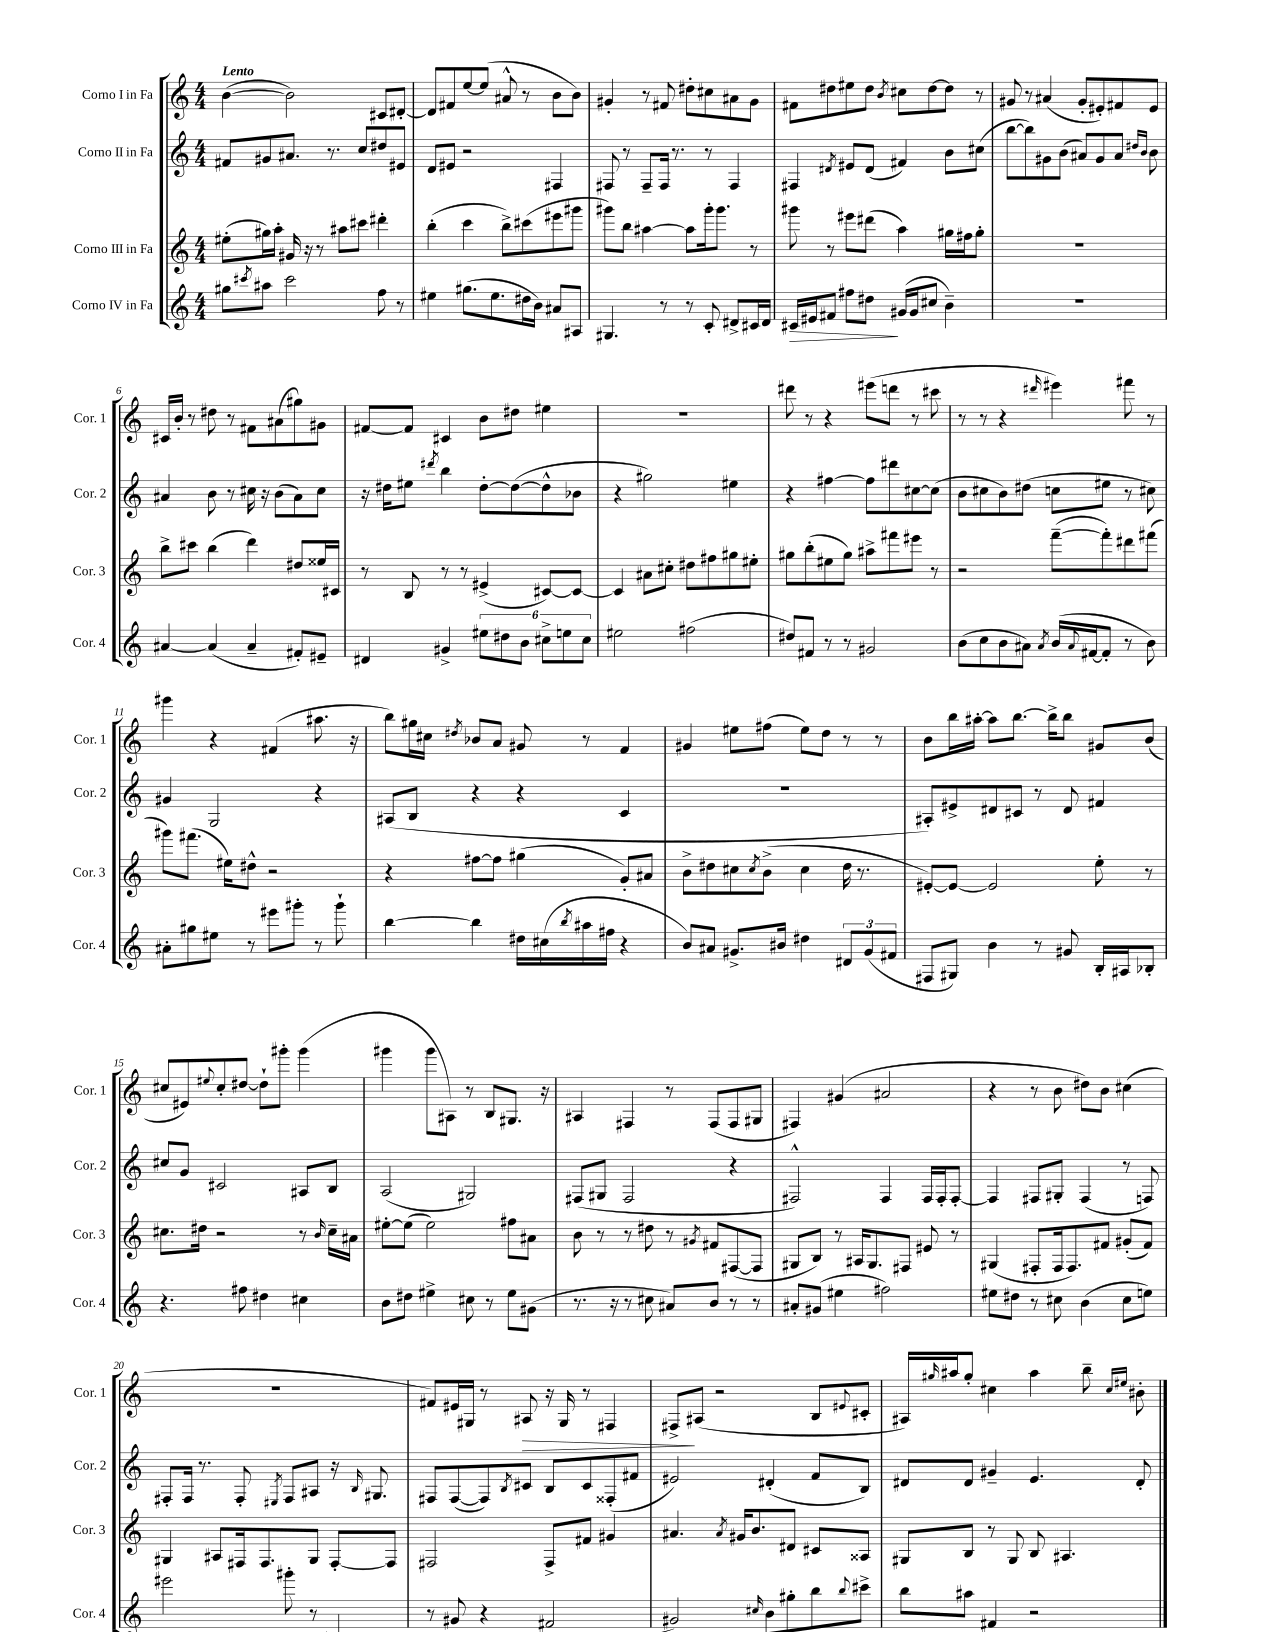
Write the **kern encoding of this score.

**kern	**dynam	**kern	**kern	**kern	**dynam
*part4	*part4	*part3	*part2	*part1	*part1
*staff4	*staff4	*staff3	*staff2	*staff1	*staff1
*I"Corno IV in Fa	*	*I"Corno III in Fa	*I"Corno II in Fa	*I"Corno I in Fa	*
*I'Cor. 4	*	*I'Cor. 3	*I'Cor. 2	*I'Cor. 1	*
*clefG2	*	*clefG2	*clefG2	*clefG2	*
*k[]	*	*k[]	*k[]	*k[]	*
*M4/4	*	*M4/4	*M4/4	*M4/4	*
=1	=1	=1	=1	=1	=1
!	!	!	!	!LO:TX:a:B:t=Lento	!
8gg#X\L	.	(8ee#X'\L	8f#X/L	([4b\	.
8qccc#X/	.	.	.	.	.
8aa#X\J	.	16gg#X\L)	8g#X/	.	.
.	.	16aa'\JJ	.	.	.
2ccc#\	.	16g#X/	8.a#X/J	2b\])	.
.	.	16r	.	.	.
.	.	8r	.	.	.
.	.	.	8.r	.	.
.	.	8aa#X\L	.	.	.
.	.	8ccc#X\J	8cc/L	.	.
8ff\	.	4ddd#X'\	8dd#X/	8c#X/L	.
8r	.	.	8e#X/J	[8d#X'/J	.
=2	=2	=2	=2	=2	=2
4ee#X\	.	(4bb'\	8d/L	8d#/L]	.
.	.	.	8e#X/J	8f#X/	.
(8.gg#X\L	.	4ccc\	2r	[8ee/	.
.	.	.	.	(8ee/J]	.
8.ee#\	.	.	.	.	.
.	.	8bb^\L)	.	8a#X^^/	.
16dd#X\L	.	(8ccc#X\	.	8r	.
16b\JJ)	.	.	.	.	.
8a#X/L	.	8eee#X\	4F#X/	8b\L	.
8A#X/J	.	8ggg#X\J	.	8b\J)	.
=3	=3	=3	=3	=3	=3
4.G#X/	.	8ggg#X\L)	8F#X/	4g#X'/	.
.	.	8bb\J	8r	.	.
.	.	[4aa#X\	8F#~/L	8r	.
8r	.	.	16F#/Jk	8f#X/	.
.	.	.	8.r	.	.
8r	.	8aa#\L]	.	8dd#X'\L	.
8c'/	.	16ggg#'\k	8r	8cc#X\	.
.	.	8.ggg#\J	.	.	.
8d#X^/L	.	.	4F#/	8a#X\	.
16c#X/L	.	8r	.	8g#\J	.
16d#/JJ	.	.	.	.	.
=4	=4	=4	=4	=4	=4
!	!LO:HP:b	!	!	!	!
16c#X/LL	>	8ggg#X\	4F#X/	8f#X\L	.
16e#X/J	.	.	.	.	.
8f#X/J	.	8r	.	8dd#X\	.
.	.	.	8qd#X/	.	.
8ff#X\L	.	8eee#X\L	8e#X/L	8ee#X\	.
8dd#X\J	.	(8ddd#X\J	(8d#/J	8dd#\J	.
.	.	.	.	8qb/	.
(16g#X/LL	]	4aa\)	4f#X/)	8cc#X\L	.
16g#/J	.	.	.	.	.
8cc#X/J	.	.	.	[8dd#\	.
4b~\)	.	16gg#X\LL	8b\L	8dd#\J]	.
.	.	16ff#X\J	.	.	.
.	.	8gg#'\J	(8cc#X\J	8r	.
=5	=5	=5	=5	=5	=5
1r	.	1r	[8bb\L	8g#X/	.
.	.	.	8bb\])	8r	.
.	.	.	8g#X\	(4a#X/	.
.	.	.	(8b\J	.	.
.	.	.	8a#X/L)	8g#'/L	.
.	.	.	8g#/	8e#X'/)	.
.	.	.	8a#/J	8f#X/	.
.	.	.	16qqdd#X/LL	.	.
.	.	.	16qqb/JJ	.	.
.	.	.	8b\	8e#/J	.
!!LO:LB:g=z
=6	=6	=6	=6	=6	=6
[4a#X/	.	8bb^\L	4a#X/	16c#X/LL	.
.	.	.	.	16b'/JJ	.
.	.	8ccc#X\J	.	8r	.
(4a#/]	.	(4bb\	8b\	8dd#X\	.
.	.	.	8r	8r	.
4a#~/	.	4ddd\)	16cc#X\	8f#X\L	.
.	.	.	16r	.	.
.	.	.	(8b\L	(8a#X\	.
8f#X'/L)	.	8dd#X/L	8a#\)	8gg#X\)	.
8e#X~/J	.	16ee##X/L	8cc#\J	8g#X\J	.
.	.	16c#X/JJ	.	.	.
=7	=7	=7	=7	=7	=7
4d#X/	.	8r	16r	[8f#X/L	.
.	.	.	16dd#X\KL	.	.
.	.	8B/	8ee#X\J	8f#/J]	.
.	.	.	8qddd#X/	.	.
4g#X^/	.	8r	4bb\	4c#X/	.
.	.	8r	.	.	.
12ee#X\L	.	(4e#X^/	[8dd#'\L	8b\L	.
12dd#X\	.	.	.	.	.
.	.	.	(8dd#\_	8dd#X\J	.
12b\J	.	.	.	.	.
12cc#X^\L	.	[8c#X/L)	8dd#^^\]	4ee#X\	.
12een\	.	.	.	.	.
.	.	8c#/J_	8b-X\J	.	.
12cc#\J	.	.	.	.	.
=8	=8	=8	=8	=8	=8
2ee#X\	.	4c#/]	4r	1r	.
.	.	8a#X\L	2gg#X\)	.	.
.	.	8cc#X'\J	.	.	.
(2ff#X\	.	8dd#X\L	.	.	.
.	.	8ff#X\	.	.	.
.	.	8gg#X\	4ee#X\	.	.
.	.	8ee#X'\J	.	.	.
=9	=9	=9	=9	=9	=9
8dd#X/L)	.	8gg#X\L	4r	8ddd#X\	.
8f#X/J	.	(8bb'\	.	8r	.
8r	.	8ee#X\	[4ff#X\	4r	.
8r	.	8gg#\J)	.	.	.
2g#X/	.	8aa#X^\L	8ff#\L]	(8eee#X\L	.
.	.	8fff#X\	8ddd#X\	8dddn\J	.
.	.	8eee#X\J	[8cc#X\	8r	.
.	.	8r	(8cc#\J]	8ccc#X\	.
=10	=10	=10	=10	=10	=10
(8b\L	.	2r	8b\L	8r	.
8cc\	.	.	8cc#X\	8r	.
8b\	.	.	8b\)	4r	.
8a#X\J)	.	.	(8dd#X\J	.	.
8qa#/	.	.	.	16qqddd#X/	.
(16b/LL	.	([8fff~\L	8ccn\L	4eee#X\)	.
8qqa#/	.	.	.	.	.
[16f#X/J	.	.	.	.	.
8f#'/J]	.	8fff'\])	8ee#X\J	.	.
8r	.	8ddd#X\	8r	8fff#X\	.
8b\)	.	(8fff#X\J	8cc#X\)	8r	.
!!LO:LB:g=z
=11	=11	=11	=11	=11	=11
8a#X'\L	.	8ggg#X\L)	4g#X/	4ggg#X\	.
8gg#X\	.	(8.fff#X\J	.	.	.
8ee#X\J	.	.	2G/	4r	.
.	.	16ee#X\KL)	.	.	.
8r	.	8dd#X^^\J	.	.	.
8eee#X\L	.	2r	.	(4f#X/	.
8ggg#X'\J	.	.	.	.	.
8r	.	.	4r	8.aa#X\	.
8ggg#`\	.	.	.	.	.
.	.	.	.	16r	.
=12	=12	=12	=12	=12	=12
[4bb\	.	4r	(8A#X/L	8bb\L)	.
.	.	.	8B/J	16gg#X\L	.
.	.	.	.	16cc#X\JJ	.
.	.	.	.	8qdd#X/	.
4bb\]	.	[8ff#X\L	4r	8b-X/L	.
.	.	8ff#\J]	.	8a/J	.
16dd#X\LL	.	(4gg#X\	4r	8g#X/	.
(16cc#X\	.	.	.	.	.
8qbb/	.	.	.	.	.
16aa#X\	.	.	.	8r	.
16ff#X\JJ	.	.	.	.	.
4r	.	8g'/L)	4c/	4f/	.
.	.	8a#X/J	.	.	.
=13	=13	=13	=13	=13	=13
8b/L)	.	8b^\L	1r	4g#X/	.
8a#X/J	.	8dd#X\	.	.	.
8.g#X^/L	.	8cc#X\	.	8ee#X\L	.
.	.	8qcc#/	.	.	.
.	.	(8b^\J	.	(8ff#X\J	.
16b#X/Jk	.	.	.	.	.
4dd#X\	.	4cc#\	.	8ee#\L)	.
.	.	.	.	8dd\J	.
12d#X/L	.	16dd#\	.	8r	.
.	.	8.r	.	.	.
(12g#/	.	.	.	.	.
.	.	.	.	8r	.
12f#X/J	.	.	.	.	.
=14	=14	=14	=14	=14	=14
8F#X/L	.	[8e#X'/L)	8A#X'/L)	8b\L	.
8G#X/J)	.	8e#/J_	8e#X^/	16bb\L	.
.	.	.	.	[16aa#X'\JJ	.
4b\	.	2e#/]	8d#X/	8aa#\L]	.
.	.	.	8c#X/J	[8.bb\J	.
8r	.	.	8r	.	.
.	.	.	.	16bb^\KL]	.
8g#X/	.	.	8d#/	8bb\J	.
16B'/LL	.	8ee'\	4f#X/	8g#X/L	.
16A#X/J	.	.	.	.	.
8B-X'/J	.	8r	.	(8b/J	.
!!LO:LB:g=z
=15	=15	=15	=15	=15	=15
4.r	.	8.cc#X\L	8cc#X/L	8cc#X/L	.
.	.	.	8g/J	8e#X/)	.
.	.	16dd#X\Jk	.	.	.
.	.	.	.	8qqee#X/	.
.	.	2r	2c#X/	8cc#'/	.
8ff#X\	.	.	.	[8dd#X/J	.
4dd#X\	.	.	.	8dd#`\L]	.
.	.	.	.	8ggg#X'\J	.
4cc#X\	.	8r	8A#X/L	(4ggg#\	.
.	.	16qqb/	.	.	.
.	.	16cc#~\LL	8B/J	.	.
.	.	16a#X\JJ	.	.	.
=16	=16	=16	=16	=16	=16
8b\L	.	[8ee#X'\L	(2A/	4ggg#X\	.
8dd#X\J	.	(8ee#\J]	.	.	.
4ee#X^\	.	2ee#\)	.	8ggg#\L	.
.	.	.	.	8A#X\J)	.
8cc#X\	.	.	2G#X/)	8r	.
8r	.	.	.	8B/L	.
8ee#\L	.	8ff#X\L	.	8.G#X/J	.
(8g#X\J	.	8a#X\J	.	.	.
.	.	.	.	16r	.
=17	=17	=17	=17	=17	=17
8.r	.	8b\	(8F#X/L	4A#X/	.
.	.	8r	8G#X/J	.	.
16r	.	.	.	.	.
8r	.	8r	2F#/	4F#X/	.
8cc#X\	.	8dd#X\	.	.	.
8a#X/L)	.	8r	.	8r	.
.	.	8qg#X/	.	.	.
8b/J	.	8f#X/L	.	(8F#/L	.
8r	.	([8F#X/	4r	8F#/	.
8r	.	8F#/J]	.	8G#X/J	.
=18	=18	=18	=18	=18	=18
8a#X'/L	.	8G#X/L	2F#X^^/)	4F#X/)	.
(8g#X/J	.	8B/J)	.	.	.
4ee#X\	.	8r	.	(4g#X/	.
.	.	16A#X/KL	.	.	.
.	.	8.G#/	.	.	.
2ff#X\)	.	.	4F#/	2a#X/	.
.	.	8F#X/J	.	.	.
.	.	8e#X/	16F#/LL	.	.
.	.	.	16F#'/J	.	.
.	.	8r	[8F#'/J	.	.
=19	=19	=19	=19	=19	=19
8ee#X\L	.	(4G#X/	4F#/]	4r	.
8dd#X\J	.	.	.	.	.
8r	.	8F#X'/L	8F#X/L	8r	.
8cc#X\	.	16F#/k	8G#X'/J	8b\	.
.	.	8.F#/)	.	.	.
(4b\	.	.	(4F#/	8dd#X\L)	.
.	.	8f#X/J	.	8b\J	.
8cc#\L	.	(8g#X'/L	8r	(4cc#X\	.
8een\J)	.	8f#/J)	8Fn/)	.	.
!!LO:LB:g=z
=20	=20	=20	=20	=20	=20
2eee#X\	.	4G#X/	8F#X'/L	1r	.
.	.	.	16F#/Jk	.	.
.	.	.	8.r	.	.
.	.	8A#X/L	.	.	.
.	.	16F#X/k	8F#'/	.	.
.	.	8.F#/	.	.	.
.	.	.	8qE#X/	.	.
8ggg#X'\	.	.	8F#/L	.	.
8r	.	8G#/J	8A#X/J	.	.
(4A#X/	.	[8F#'/L	16r	.	.
.	.	.	16qqB/	.	.
.	.	.	8.G#X/	.	.
.	.	8F#/J]	.	.	.
=21	=21	=21	=21	=21	=21
8r	.	2F#X/	8F#X/L	8f#X/L)	.
8g#X/	.	.	([8F#/	16e#X/L	.
.	.	.	.	16G#X/JJ	.
4r	.	.	8F#/])	8r	.
.	.	.	8qB/	.	.
!	!	!	!	!	!LO:HP:b
.	.	.	8c#X/J	8A#X/	>
2f#X/	.	8F#^/L	8B/L	16r	.
.	.	.	.	16G#/	.
.	.	8f#X/J	8c#/	8r	.
.	.	4g#X/	(8F##X'/	4F#X/	.
.	.	.	8f#X/J	.	.
=22	=22	=22	=22	=22	=22
2g#X/)	.	4.a#X/	2e#X/)	8F#X^/L	.
.	.	.	.	(8A#X/J	]
.	.	.	.	2r	.
.	.	8qa#/	.	.	.
.	.	16g#X/KL	.	.	.
.	.	8.b/	.	.	.
16qqcc#X/	.	.	.	.	.
8b\L	.	.	(4d#X'/	.	.
8gg#X'\	.	8d#X/J	.	.	.
8bb\	.	8c#X/L	8f/L	8B/L	.
8qqbb/	.	.	.	8qqe#X/	.
8ccc#X^\J	.	8A##X/J	8B/J)	8c#X'/J	.
=23	=23	=23	=23	=23	=23
8bb\L	.	8G#X/L	8d#X/L	16A#X/LL)	.
.	.	.	.	16qqgg#X/	.
.	.	.	.	16aa#X/J	.
8aa#X\J	.	8B/J	8d#/J	8gg#'/J	.
4f#X/	.	8r	4g#X~/	4cc#X\	.
.	.	8G#/	.	.	.
2r	.	8B/	4.e/	4aa#\	.
.	.	4.A#X/	.	.	.
.	.	.	.	8bb~\	.
.	.	.	.	16qqcc#/LL	.
.	.	.	.	16qqee#X/JJ	.
.	.	.	8d#'/	8b#X'\	.
==	==	==	==	==	==
*-	*-	*-	*-	*-	*-
